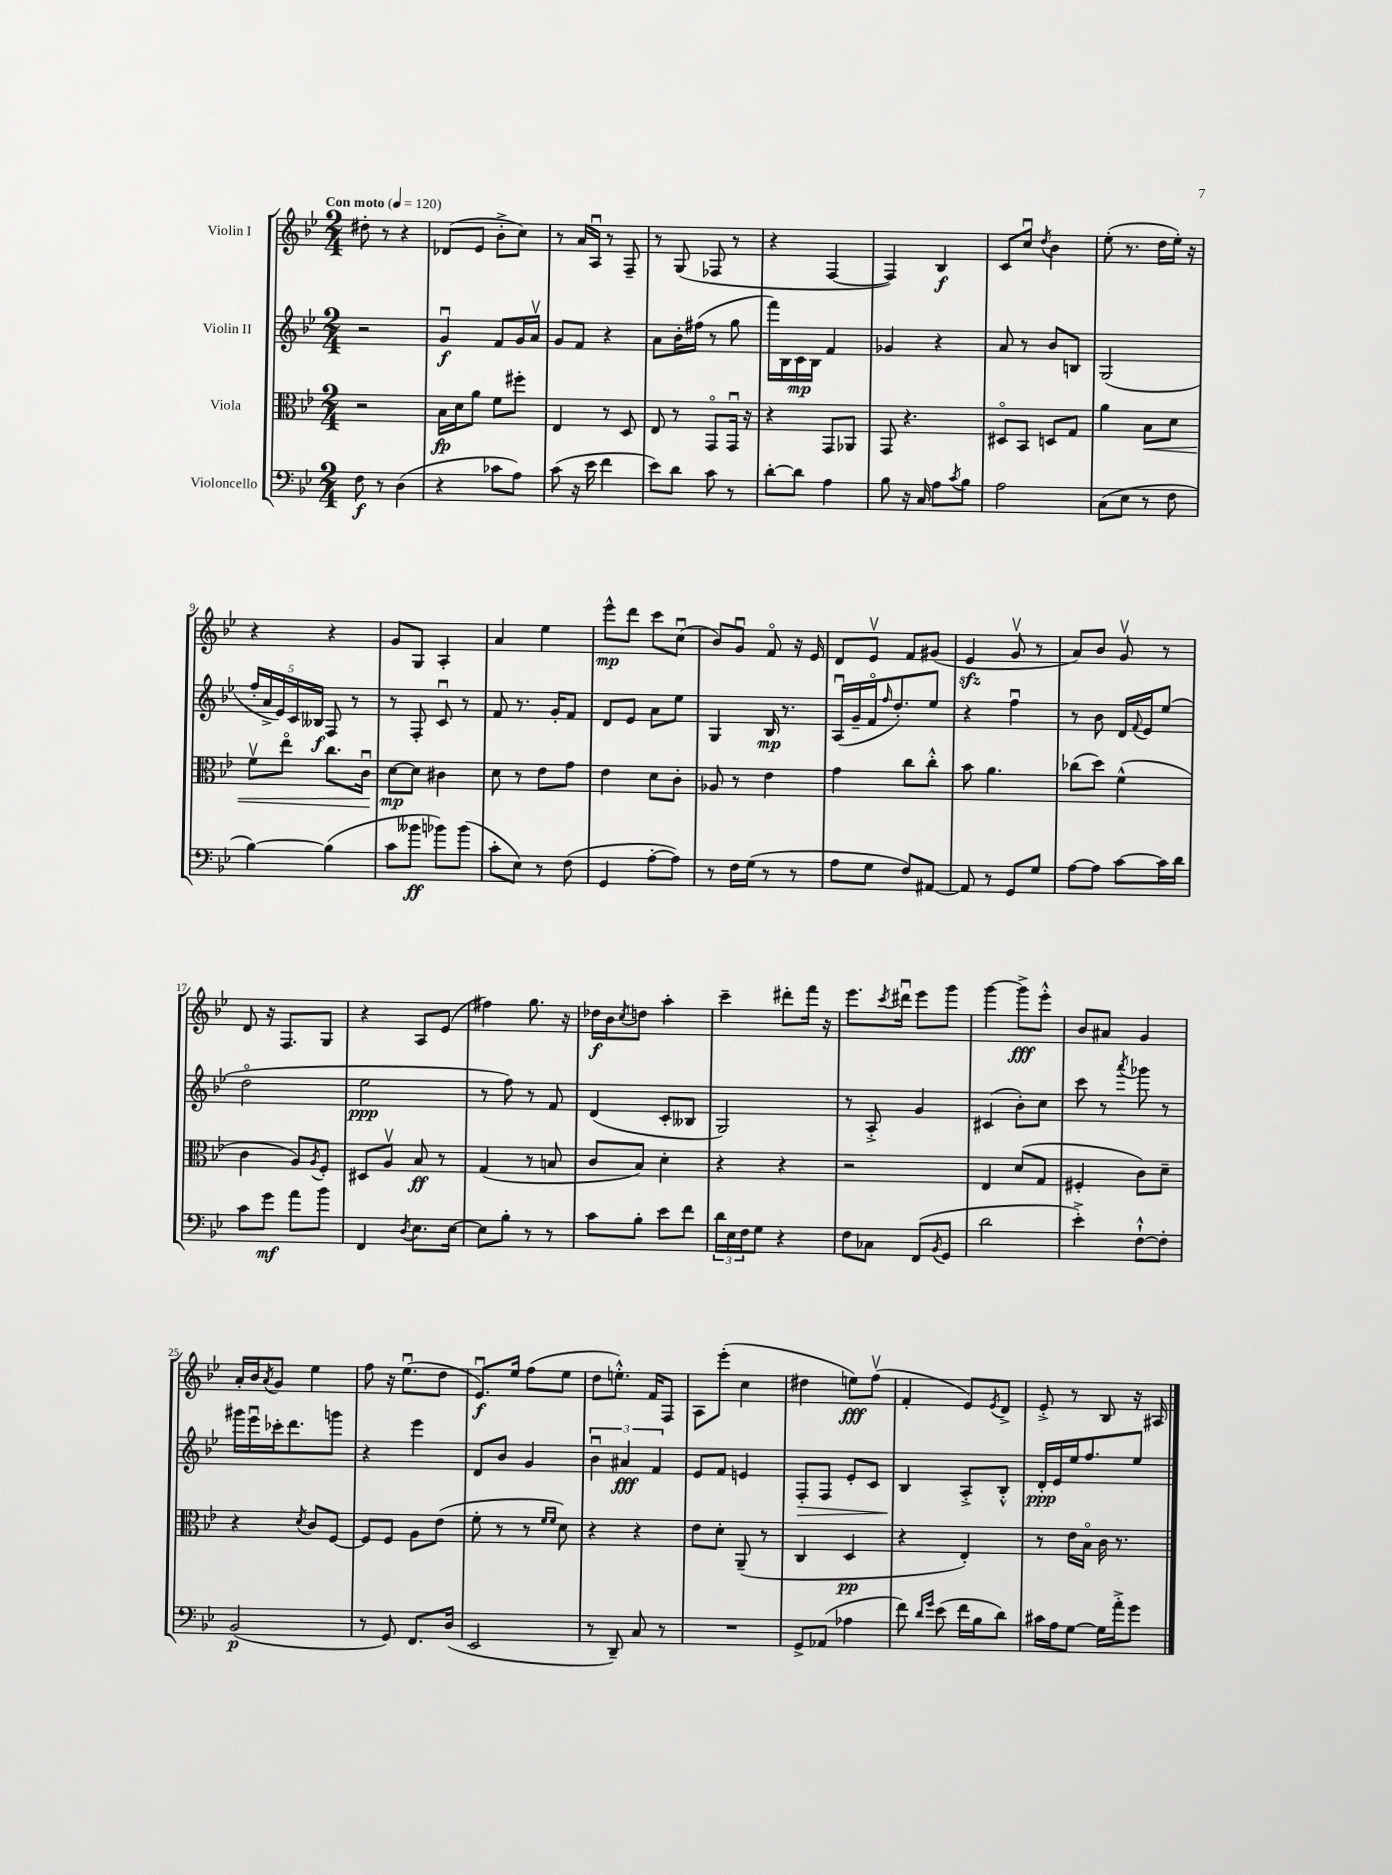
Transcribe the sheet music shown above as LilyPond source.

<<
\new StaffGroup <<
\new Staff = "s0" \with { instrumentName = "Violin I" } {
    \clef treble \key bes \major \numericTimeSignature \time 2/4 \tempo "Con moto" 4 = 120
    dis''8-. r8 r4 |
    des'8( ees'8 bes'8-.-> c''8) |
    r8 a'16 a16\downbow r8 f8-- |
    r8 g8( fes8 r8 |
    r4 f4~ |
    f4) bes4\f |
    c'8 c''8\downbow \acciaccatura { d''8 } bes'4 |
    ees''8-.( r8. d''16 ees''16-.) r16 |
    r4 r4 |
    g'8 g8 a4-. |
    a'4 ees''4 |
    ees'''8-^\mp d'''8 c'''8 c''8\downbow( |
    bes'8) g'8\downbow f'8\flageolet r16 ees'16 |
    d'8 ees'8\upbow f'8 gis'8( |
    ees'4\sfz g'8\upbow r8 |
    a'8) bes'8 g'8\upbow r8 |
    d'8 r16 f8. g8 |
    r4 a8 ees'8( |
    fis''4) g''8. r16 |
    des''16\f bes'16 \acciaccatura { c''8 } d''8 a''4-. |
    c'''4-- dis'''8-. f'''16 r16 |
    ees'''8. \acciaccatura { c'''8 } dis'''16\downbow ees'''8 g'''8 |
    g'''4~ g'''8->\fff ees'''8-.-^ |
    bes'8 ais'8 g'4 |
    a'16-. bes'16 \acciaccatura { a'8 } g'8 ees''4 |
    f''8 r16 ees''8.\downbow( d''8 |
    ees'8.\downbow\f) ees''16 f''8( ees''8 |
    d''8 e''8.-.-^) f'16 f8 |
    a8 ees'''8-.( c''4 |
    dis''4 e''8\fff) f''8\upbow( |
    f'4-. ees'8) \acciaccatura { ees'8 } d'8-> |
    ees'8-.-> r8 bes8 r16 ais16 \bar "|." |
}
\new Staff = "s1" \with { instrumentName = "Violin II" } {
    \clef treble \key bes \major \numericTimeSignature \time 2/4
    r2 |
    g'4\downbow\f f'8 g'16 a'16\upbow |
    g'8 f'8 r4 |
    a'8 bes'16-. fis''16( r8 g''8 |
    f'''16) bes16 c'16\mp bes16 f'4 |
    ges'4 r4 |
    a'8 r8 bes'8 b8 |
    g2( |
    \tuplet 5/4 { f''16-. a'16-> ees'16) c'16 beses16\f } f8 r8 |
    r8 f8-. c'8\downbow r8 |
    f'8 r8. g'16-. f'8 |
    d'8 ees'8 a'8 ees''8 |
    g4 bes16\mp r8. |
    a16\downbow( g'16-- f'16\flageolet \grace { f''16 } d''8.-.) ees''8 |
    r4 f''4\downbow |
    r8 bes'8 d'16 \appoggiatura { f'8 } ees'16 ees''8( |
    d''2\flageolet |
    ees''2\ppp |
    r8 f''8) r8 f'8 |
    d'4( c'8-. beses8 |
    g2) |
    r8 a8-.-> g'4 |
    cis'4( bes'8-.) c''8 |
    c'''8 r8 \acciaccatura { a'''8 } ges'''8 r8 |
    gis'''16 ees'''16\downbow ces'''16-. d'''8. g'''8 |
    r4 ees'''4 |
    d'8 bes'8 g'4 |
    \tuplet 3/2 { bes'4\downbow ais'4\fff f'4 } |
    ees'8 f'8 e'4 |
    f8-.\> f8 ees'8-. c'8 |
    bes4\! a8-.-> bes8-.-^ |
    d'16-.\ppp ees'16 ees''16 f''8. ees''8 \bar "|." |
}
\new Staff = "s2" \with { instrumentName = "Viola" } {
    \clef alto \key bes \major \numericTimeSignature \time 2/4
    r2 |
    bes16\fp d'16 a'8 f'8 fis''8-. |
    ees4 r8 d8 |
    ees8 r8 g,8\flageolet g,16\downbow r16 |
    r4 g,8 aes,8 |
    g,8 r4. |
    dis8\flageolet bes,8 d8 g8 |
    a'4 bes8\< d'8 |
    f'8\upbow ees''8\flageolet c''8. c'16\downbow\! |
    d'8~\mp d'8 cis'4 |
    d'8 r8 ees'8 g'8 |
    ees'4 d'8 c'8-. |
    aes8 r8 ees'4 |
    g'4 c''8 c''8-.-^ |
    bes'8 a'4. |
    ces''8( d''8) f'4-^( |
    c'4 a8) \acciaccatura { a8 } f8-. |
    dis8 a8\upbow bes8\ff r8 |
    g4( r8 b8 |
    c'8 bes8) d'4-. |
    r4 r4 |
    r2 |
    ees4 d'8( g8 |
    fis4-. c'8) d'8-- |
    r4 \acciaccatura { d'8 } c'8 f8~ |
    f8 f8 a8 ees'8( |
    f'8-. r8 r8 \grace { f'16 f'16 } d'8) |
    r4 r4 |
    ees'8 d'8-. a,8--( r8 |
    c4 d4\pp |
    r4 ees4-.) |
    r8 ees'16 bes16\flageolet c'16 r8. \bar "|." |
}
\new Staff = "s3" \with { instrumentName = "Violoncello" } {
    \clef bass \key bes \major \numericTimeSignature \time 2/4
    f8\f r8 d4( |
    r4 ces'8 a8) |
    c'8( r16 ees'16 f'4 |
    ees'8) d'8 c'8 r8 |
    d'8~-. d'8 a4 |
    bes8 r16 c16 a8 \acciaccatura { c'8 } bes8 |
    a2 |
    c8( ees8 r8 f8 |
    bes4~) bes4( |
    c'8 beses'8\ff bes'8) bes'8( |
    c'8-. ees8) r8 f8( |
    g,4 a8~-. a8) |
    r8 f16 g16( r8 r8 |
    a8 g8 f8) ais,8~ |
    ais,8 r8 g,8 g8 |
    a8~ a8 c'8~ c'16 d'16 |
    c'8 g'8\mf a'8 bes'8 |
    f,4 \acciaccatura { d8 } ees8. ees16~ |
    ees8 bes8-. r8 r8 |
    c'8 bes8-. ees'8 f'8 |
    \tuplet 3/2 { d'16 ees16 f16 } g8 r4 |
    f8 ces8 f,8( \acciaccatura { bes,8 } g,8 |
    d'2 |
    ees'4-.->) f8~-!-^ f8-. |
    bes,2\p( |
    r8 g,8) f,8. d16( |
    ees,2 |
    r8 d,8--) c8 r8 |
    R2 |
    g,8-> aes,8( aes4 |
    f'8) \grace { d'16 g'16 } ees'8( f'16 bes16 d'8) |
    cis'16 a16 g8~ g16 a'16-.-> g'8 \bar "|." |
}
>>
>>
